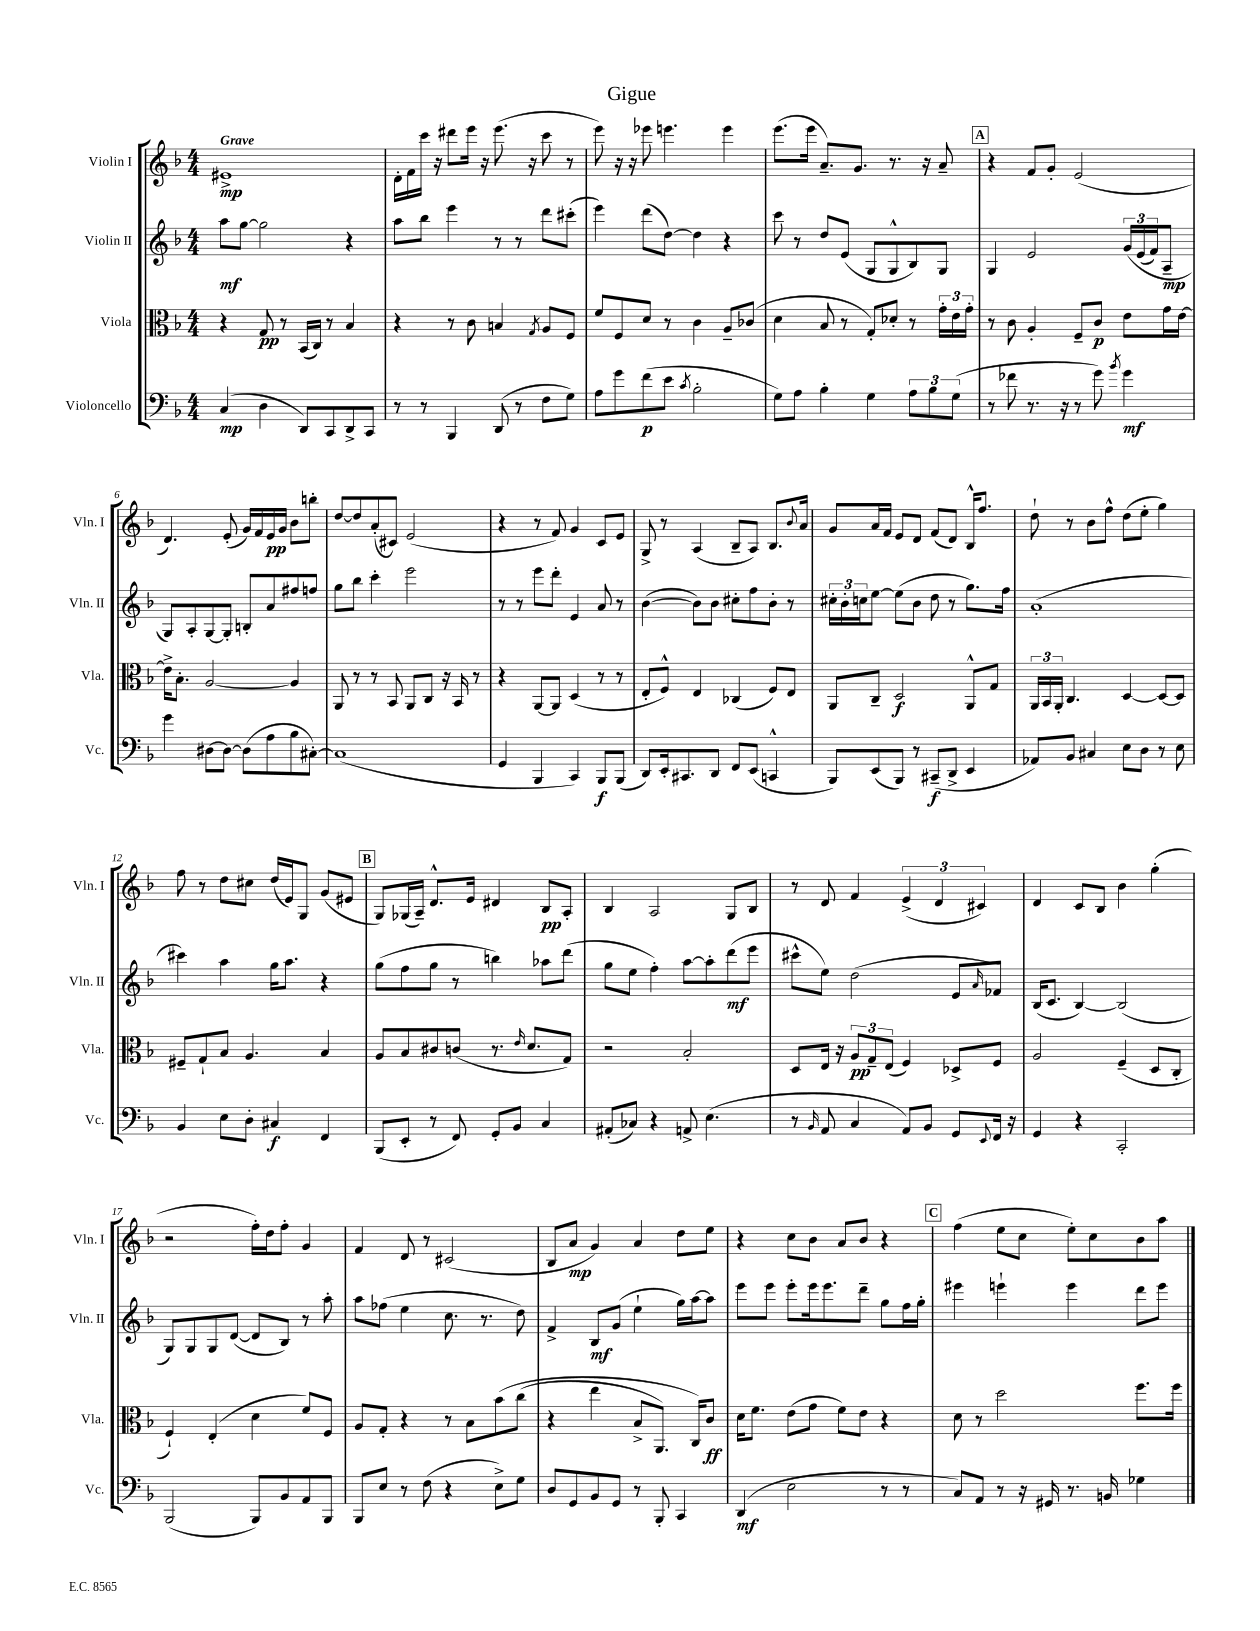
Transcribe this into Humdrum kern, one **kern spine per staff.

**kern	**kern	**kern	**kern
*staff4	*staff3	*staff2	*staff1
*clefF4	*clefC3	*clefG2	*clefG2
*k[b-]	*k[b-]	*k[b-]	*k[b-]
*M4/4	*M4/4	*M4/4	*M4/4
(4C	4r	8aa	1e#^
.	.	[8gg	.
4D	8G	2gg]	.
.	8r	.	.
8DD)	(16BB-	.	.
.	16C)	.	.
8CC	8r	.	.
8DD^	4B-	4r	.
8CC	.	.	.
=	=	=	=
8r	4r	8aa	16d'
.	.	.	16f
8r	.	8bb-	16ccc
.	.	.	16r
4BBB-	8r	4eee	8ddd#
.	8c	.	16eee
.	.	.	16r
(8DD	4B	8r	(8.eee
8r	.	8r	.
.	.	.	16r
.	8qG	.	.
8F	8A	8ddd	8ccc
8G)	8F	(8ccc#'	8r
=	=	=	=
8A	8f	4eee)	8eee)
8g	8F	.	16r
.	.	.	16r
(8f	8d	(8ddd	8eee-
8e	8r	[8dd)	4.eee
8qc	.	.	.
2B-'	4c	4dd]	.
.	8A~	4r	4eee
.	(8c-	.	.
=	=	=	=
8G)	4d	8ccc	(8.eee
8A	.	8r	.
.	.	.	16eee
4B-'	8B-	8dd	8.a~)
.	8r	(8e	.
.	.	.	8.g
4G	8G')	8G	.
.	8d-'	8G^^	8.r
12A	8r	8B-)	.
.	.	.	16r
12B-	.	.	.
.	24g'	8G	8a~
(12G	24e	.	.
.	24g'	.	.
=	=	=	=
8r	8r	4G	4r
8f-	8c	.	.
8.r	4A'	2e	8f
.	.	.	8g'
16r	.	.	.
8r	8F~	.	(2e
8g)	8c	.	.
8qb-	.	.	.
4g	8e	&(24g	.
.	.	(24e	.
.	.	24f)	.
.	16g	8A~	.
.	[16e	.	.
=	=	=	=
4g	16e^]	8G&)	4.d)
.	8.B-'	.	.
.	.	8A'	.
[8D#	[2A	[8G	.
8D#_	.	8G']	(8e'
(8D#]	.	8B'	16g)
.	.	.	16f
8A	.	8a	16e
.	.	.	16g
8B-	4A]	8ff#	8b-
[8C#')	.	8ff	8bb'
=	=	=	=
(1C#]	8AA	8gg	[8dd
.	8r	8bb-	8dd]
.	8r	4ccc'	(8a'
.	8BB-	.	8c#)
.	8AA	2eee	(2e
.	8C	.	.
.	16r	.	.
.	16BB-	.	.
.	8r	.	.
=	=	=	=
4GG	4r	8r	4r
.	.	8r	.
4BBB-	[8AA	8eee	8r
.	8AA]	8ddd'	8f)
4CC)	(4D	4e	4g
8BBB-	8r	8a	8c
(8BBB-	8r	8r	8e
=	=	=	=
8DD)	8E'	([4b-	8G^
16EE'	8F^^)	.	8r
8.CC#	.	.	.
.	4E	8b-])	(4A
8DD	.	8b-	.
8FF	(4C-	8cc#'	8B-~
(8EE	.	8ff	8A)
4CC^^	8F)	8b-'	8.B-
.	8E	8r	.
.	.	.	8qqb-
.	.	.	16a
=	=	=	=
8BBB-)	8AA	24cc#'	8g
.	.	24b-'	.
.	.	24cc	.
(8EE	8C~	[8ee	16a
.	.	.	16f
8BBB-)	2D	(8ee]	8e
8r	.	8b-	8d
(8CC#~	.	8dd	(8f
8DD^	.	8r	8d)
4EE	8AA^^	8.gg)	16B-^^
.	.	.	8.ff
.	8G	.	.
.	.	16ff	.
=	=	=	=
8AA-)	24AA	(1a'	8dd`
.	24BB-	.	.
.	24AA'	.	.
8BB-	4.C	.	8r
4C#	.	.	8b-
.	.	.	8ff^^
8E	[4D	.	(8dd
8D	.	.	8ee'
8r	8D_	.	4gg)
8E	8D]	.	.
=	=	=	=
4BB-	8F#~	4ccc#)	8ff
.	8G`	.	8r
8E	8B-	4aa	8dd
8D'	4.A	.	8cc#
4C#	.	16gg	(16dd
.	.	8.aa	16e)
.	.	.	8G
4FF	4B-	4r	(8g
.	.	.	8e#
=	=	=	=
(8BBB-	8A	(8gg	8G)
8EE'	8B-	8ff	(16G-
.	.	.	16A~)
8r	8c#	8gg	8.d^^
8FF)	(8c	8r	.
.	.	.	16e
8GG'	8.r	4bb)	4d#
8BB-	.	.	.
.	16qqe	.	.
.	8.d	.	.
4C	.	8aa-	8B-
.	8G)	(8ddd	8A'
=	=	=	=
(8AA#'	2r	8gg	4B-
8C-)	.	8ee	.
4r	.	4ff')	2A
8AA^	2B-'	[8aa	.
(4.E	.	8aa']	.
.	.	(8ddd	8G
.	.	8eee	8B-
=	=	=	=
8r	8D	8ccc#^^	8r
16qqBB-	.	.	.
8AA	16E	8ee)	8d
.	16r	.	.
4C	12A	(2dd	4f
.	12G~	.	.
.	(12E	.	.
8AA)	4F)	.	(6e^
8BB-	.	.	.
.	.	.	6d
8GG	8D-^	8e	.
.	.	.	6c#)
8qqEE	.	16qqa	.
16FF	8F	8f-)	.
16r	.	.	.
=	=	=	=
4GG	2A	(16B-	4d
.	.	8.c	.
4r	.	[4B-)	8c
.	.	.	8B-
2CC'	(4F~	(2B-]	4b-
.	8D	.	(4gg'
.	8C'	.	.
=	=	=	=
(2BBB-	4F`)	8G)	2r
.	.	8G	.
.	(4E'	8G	.
.	.	([8d	.
8BBB-)	4d	8d]	16ff')
.	.	.	16dd
8BB-	.	8B-)	8ff'
8AA	8f)	8r	4g
8BBB-	8F	8aa'	.
=	=	=	=
8BBB-	8A	8aa	4f
8E	8G'	(8ff-	.
8r	4r	4ee	8d
(8F	.	.	8r
4r	8r	8.cc	(2c#
.	8B-	.	.
.	.	8.r	.
8E^)	&(8b-	.	.
8G	(8cc	8dd)	.
=	=	=	=
8D	4r	4f^	8B-
8GG	.	.	8a
8BB-	4ee	8B-	4g)
8GG	.	(8g	.
8r	8B-^	4ee`	4a
8BBB-'	8.AA)	.	.
4CC	.	16gg)	8dd
.	16C&)	[16aa	.
.	8c	8aa]	8ee
=	=	=	=
(4DD	16d	8eee	4r
.	8.f	.	.
.	.	8eee	.
2E	(8e	8eee'	8cc
.	8g	16eee	8b-
.	.	8.eee	.
.	8f)	.	8a
.	8e	8ddd~	8b-
8r	4r	8gg	4r
8r	.	16ff	.
.	.	16gg'	.
=	=	=	=
8C)	8d	4eee#	(4ff
8AA	8r	.	.
8r	2dd	4eee`	8ee
16r	.	.	8cc
16GG#	.	.	.
8.r	.	4eee	8ee')
.	.	.	8cc
16BB	.	.	.
4G-	8.ff	8ddd	8b-
.	.	8eee	8aa
.	16ff	.	.
==	==	==	==
*-	*-	*-	*-
